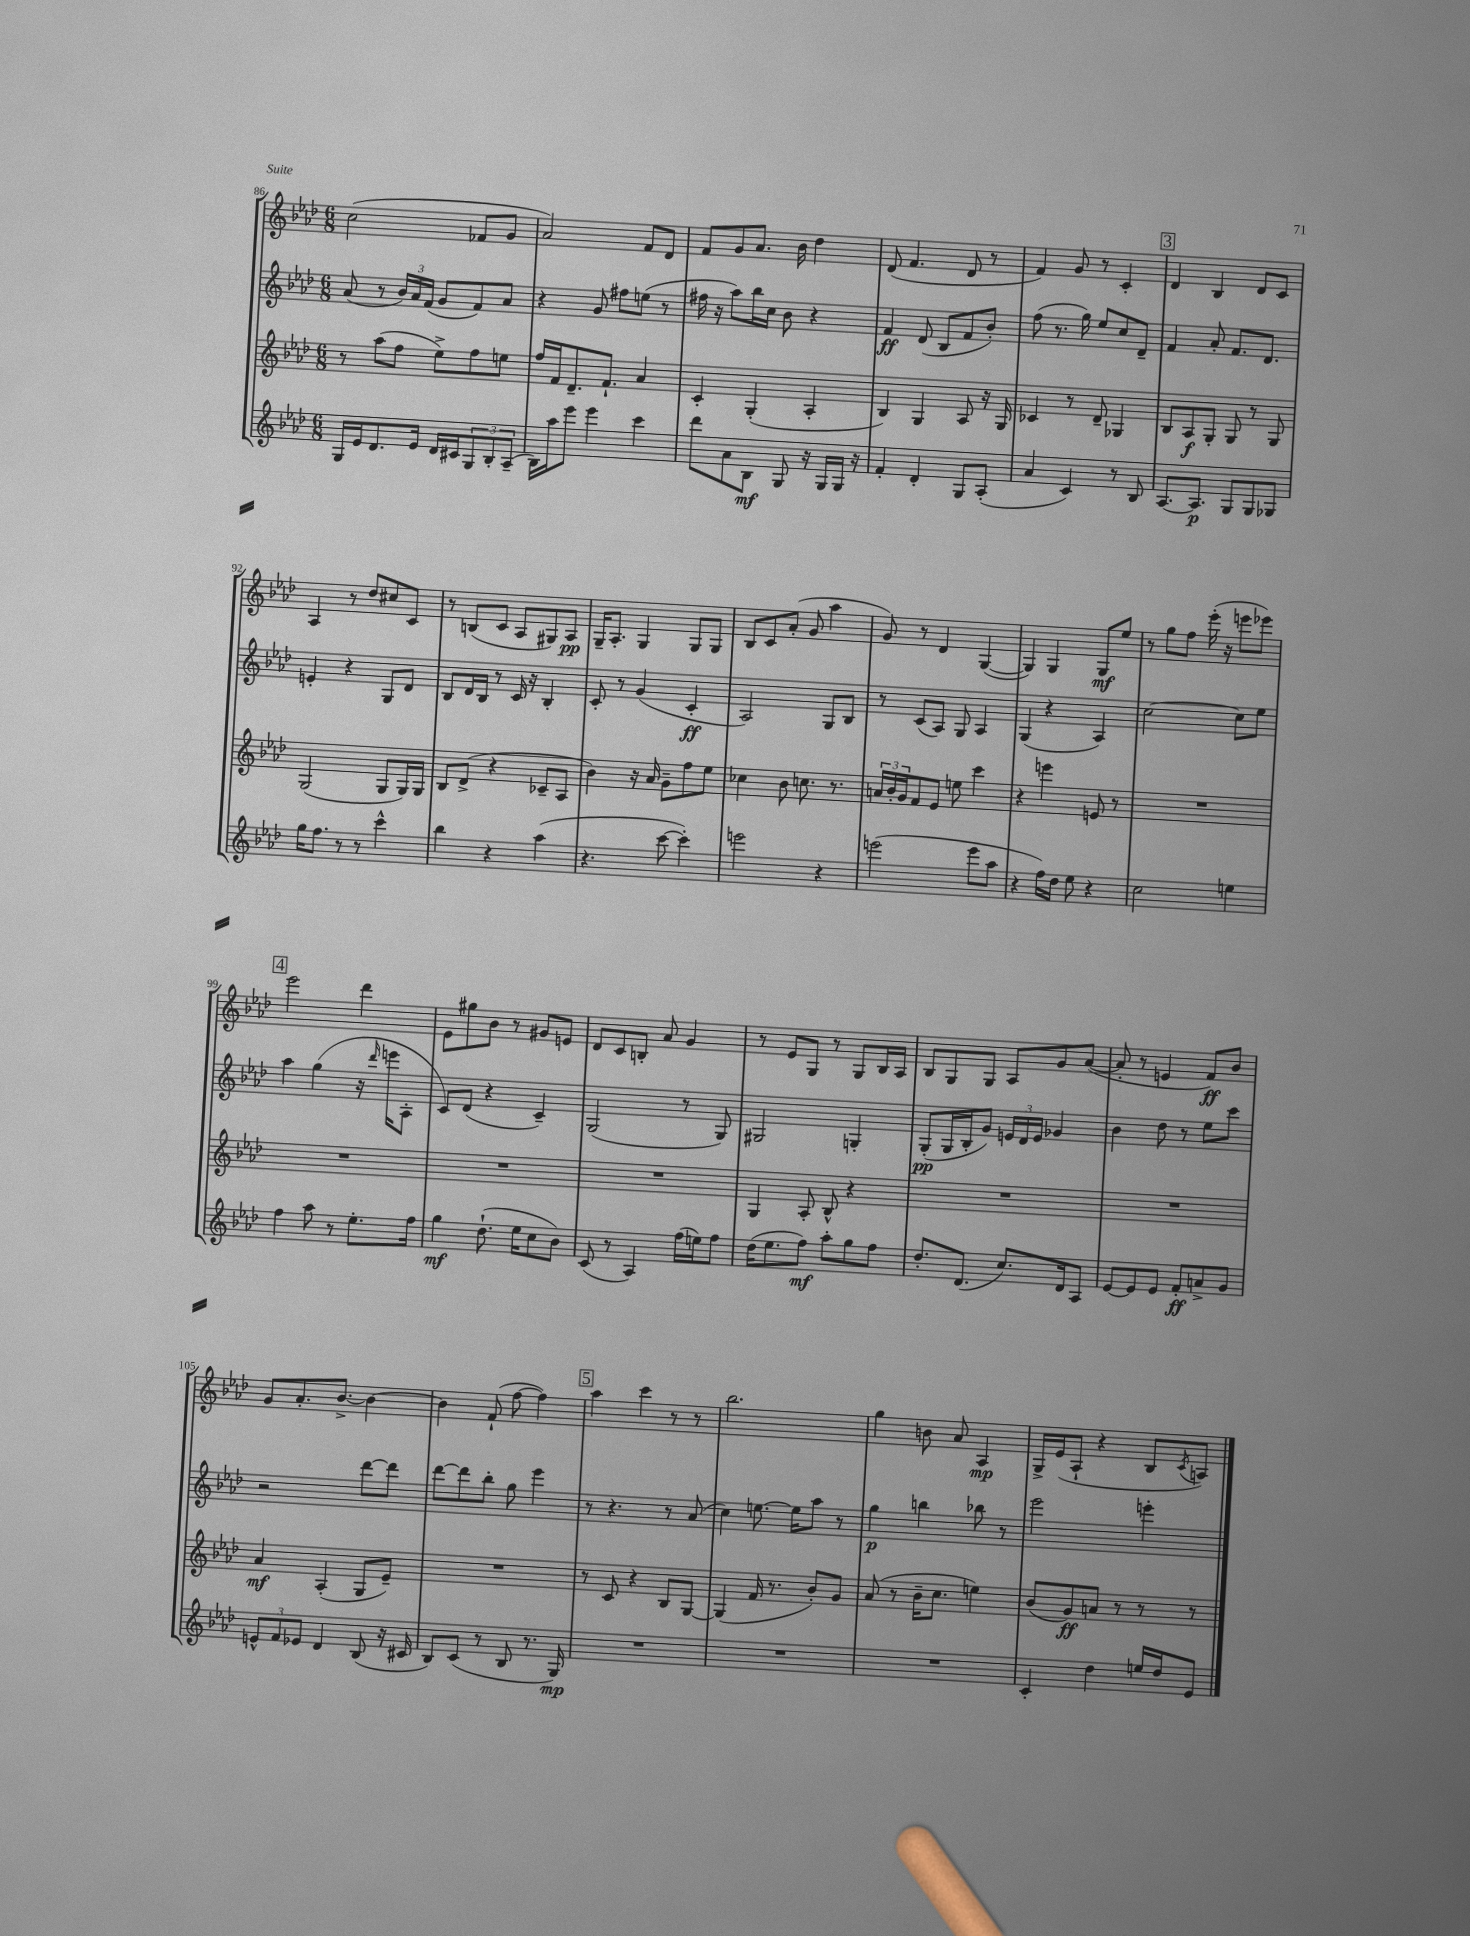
<<
\new StaffGroup <<
\new Staff = "s0" {
    \clef treble \key aes \major \numericTimeSignature \time 6/8
    c''2( fes'8 g'8 |
    aes'2) f'8 des'8 |
    f'8 g'8 aes'8. bes'16 des''4 |
    des'8( f'4. des'8 r8 |
    f'4) g'8 r8 c'4-. |
    \mark \markup { \box "3" } des'4 bes4 des'8 c'8 |
    aes4 r8 des''8 cis''8 c'8 |
    r8 b8( c'8 aes8 gis8) aes8\pp |
    g16-- aes8.-. g4 g8 g8 |
    bes8 c'8 aes'8-.( g'8 aes''4 |
    g'8) r8 des'4 g4~( |
    g4) g4 g8\mf ees''8 |
    r8 g''8 f''8 ees'''16-.( r16 e'''8 ees'''8) |
    \mark \markup { \box "4" } ees'''2 des'''4 |
    ees'8 gis''8 bes'8 r8 gis'8 e'8 |
    des'8 c'8 b8-. aes'8 g'4 |
    r8 ees'8 g8 r8 g8 bes16 aes16 |
    bes8 g8 g8 aes8 g'8 aes'8~( |
    aes'8-. r8 e'4 f'8\ff) bes'8 |
    g'8 aes'8.-. bes'8.~-> bes'4~ |
    bes'4 f'8-!( f''8~ f''4) |
    \mark \markup { \box "5" } aes''4 c'''4 r8 r8 |
    bes''2. |
    g''4 b'8 aes'8 aes4\mp |
    g16-> ees'16( aes8-! r4 bes8 \acciaccatura { c'8 } a8) \bar "|." |
}
\new Staff = "s1" {
    \clef treble \key aes \major \numericTimeSignature \time 6/8
    aes'8( r8 \tuplet 3/2 { bes'16) aes'16 f'16( } g'8 f'8) aes'8 |
    r4 g'8 fis''8 e''8( r8 |
    fis''16 r16 aes''8) bes''16 c''16 bes'8 r4 |
    f'4\ff des'8( bes8 f'8 bes'8-.) |
    f''8( r8. g''16) ees''8 c''8 des'8-- |
    \mark \markup { \box "3" } f'4 aes'8-. f'8. des'8. |
    e'4-. r4 g8 des'8 |
    bes8 des'16 bes16 r8 c'16 r16 bes4-. |
    c'8-. r8 g'4( c'4-.\ff |
    aes2) g8 bes8 |
    r8 c'8( aes8) g8 aes4 |
    g4( r4 aes4) |
    c''2~ c''8 ees''8 |
    \mark \markup { \box "4" } aes''4 g''4( r16 \grace { des'''16 } e'''16 aes8-. |
    c'8) des'8( r4 c'4--) |
    g2( r8 g8) |
    gis2 g4-. |
    g8-.\pp( g16 bes16-. g'8) \tuplet 3/2 { e'16 des'16 e'16 } ges'4 |
    bes'4 des''8 r8 ees''8 c'''8 |
    r2 des'''8~ des'''8 |
    des'''8~ des'''8 bes''8-. g''8 ees'''4 |
    \mark \markup { \box "5" } r8 r4. r8 aes'8( |
    c''4) e''8.~ e''16 aes''8 r8 |
    g''4\p b''4 bes''8 r8 |
    ees'''2 e'''4-. \bar "|." |
}
\new Staff = "s2" {
    \clef treble \key aes \major \numericTimeSignature \time 6/8
    r8 aes''8( f''8 ees''8->) f''8 e''8 |
    f''16 f'16 des'8.-- f'8.-! aes'4 |
    c'4-. g4-.( aes4-. |
    bes4) g4 aes8 r16 g16 |
    ces'4 r8 des'8-- ges4 |
    \mark \markup { \box "3" } bes8 aes8\f g8-. g8 r8 g8 |
    g2( g8 g16) g16 |
    bes8 des'8->( r4 ces'8-- aes8 |
    bes'4) r16 aes'16 g'8-- f''8 ees''8 |
    ces''4 bes'8 c''8. r8. |
    \tuplet 3/2 { a'16 bes'16-. g'16 } f'8 ees'8 e''8 c'''4 |
    r4 e'''4 e'8 r8 |
    R2. |
    \mark \markup { \box "4" } R2. |
    R2. |
    R2. |
    g4 aes8-. bes8-^ r4 |
    R2. |
    R2. |
    aes'4\mf aes4-.( g8 ees'8--) |
    R2. |
    \mark \markup { \box "5" } r8 c'8 r4 bes8 g8~ |
    g4( f'16 r8. bes'8-.) g'8 |
    aes'8( r8 bes'16-- c''8. e''4) |
    bes'8( g'8\ff) a'8 r8 r8 r8 \bar "|." |
}
\new Staff = "s3" {
    \clef treble \key aes \major \numericTimeSignature \time 6/8
    g16 ees'16 des'8. ees'16 des'16 cis'16 \tuplet 3/2 { g8 bes8-. aes8--( } |
    bes16) aes''16 ees'''8 ees'''4 c'''4 |
    des'''8 aes'8 bes8\mf g8 r16 g16 g16 r16 |
    f'4-. des'4-. g8 aes8-.( |
    aes'4 c'4) r8 bes8 |
    \mark \markup { \box "3" } aes8.~ aes8.\p g8 g8 ges8 |
    g''16 f''8. r8 r8 c'''4-^ |
    bes''4 r4 aes''4( |
    r4. c'''8~ c'''4-.) |
    e'''2 r4 |
    e'''2( e'''8 aes''8 |
    r4 f''16) des''16 ees''8 r4 |
    c''2 e''4 |
    \mark \markup { \box "4" } f''4 aes''8 r8 ees''8.-. f''16 |
    g''4\mf des''8.-!( ees''16 c''8 bes'8) |
    c'8( r8 aes4) f''16( e''16) f''8 |
    des''16( ees''8. f''8\mf) aes''8-. g''8 f''8 |
    des''8.-. des'8.( c''8.) des'16 aes8 |
    ees'8~ ees'8 ees'8 f'8-.\ff a'8-> g'8 |
    \tuplet 3/2 { e'8-^ f'8 ees'8 } des'4 bes8( r16 cis'16 |
    bes8) c'8( r8 bes8 r8. g16\mp) |
    \mark \markup { \box "5" } R2. |
    R2. |
    R2. |
    c'4-. des''4 e''16 des''16 ees'8 \bar "|." |
}
>>
>>
\layout { \context { \Score currentBarNumber = #86 } }
